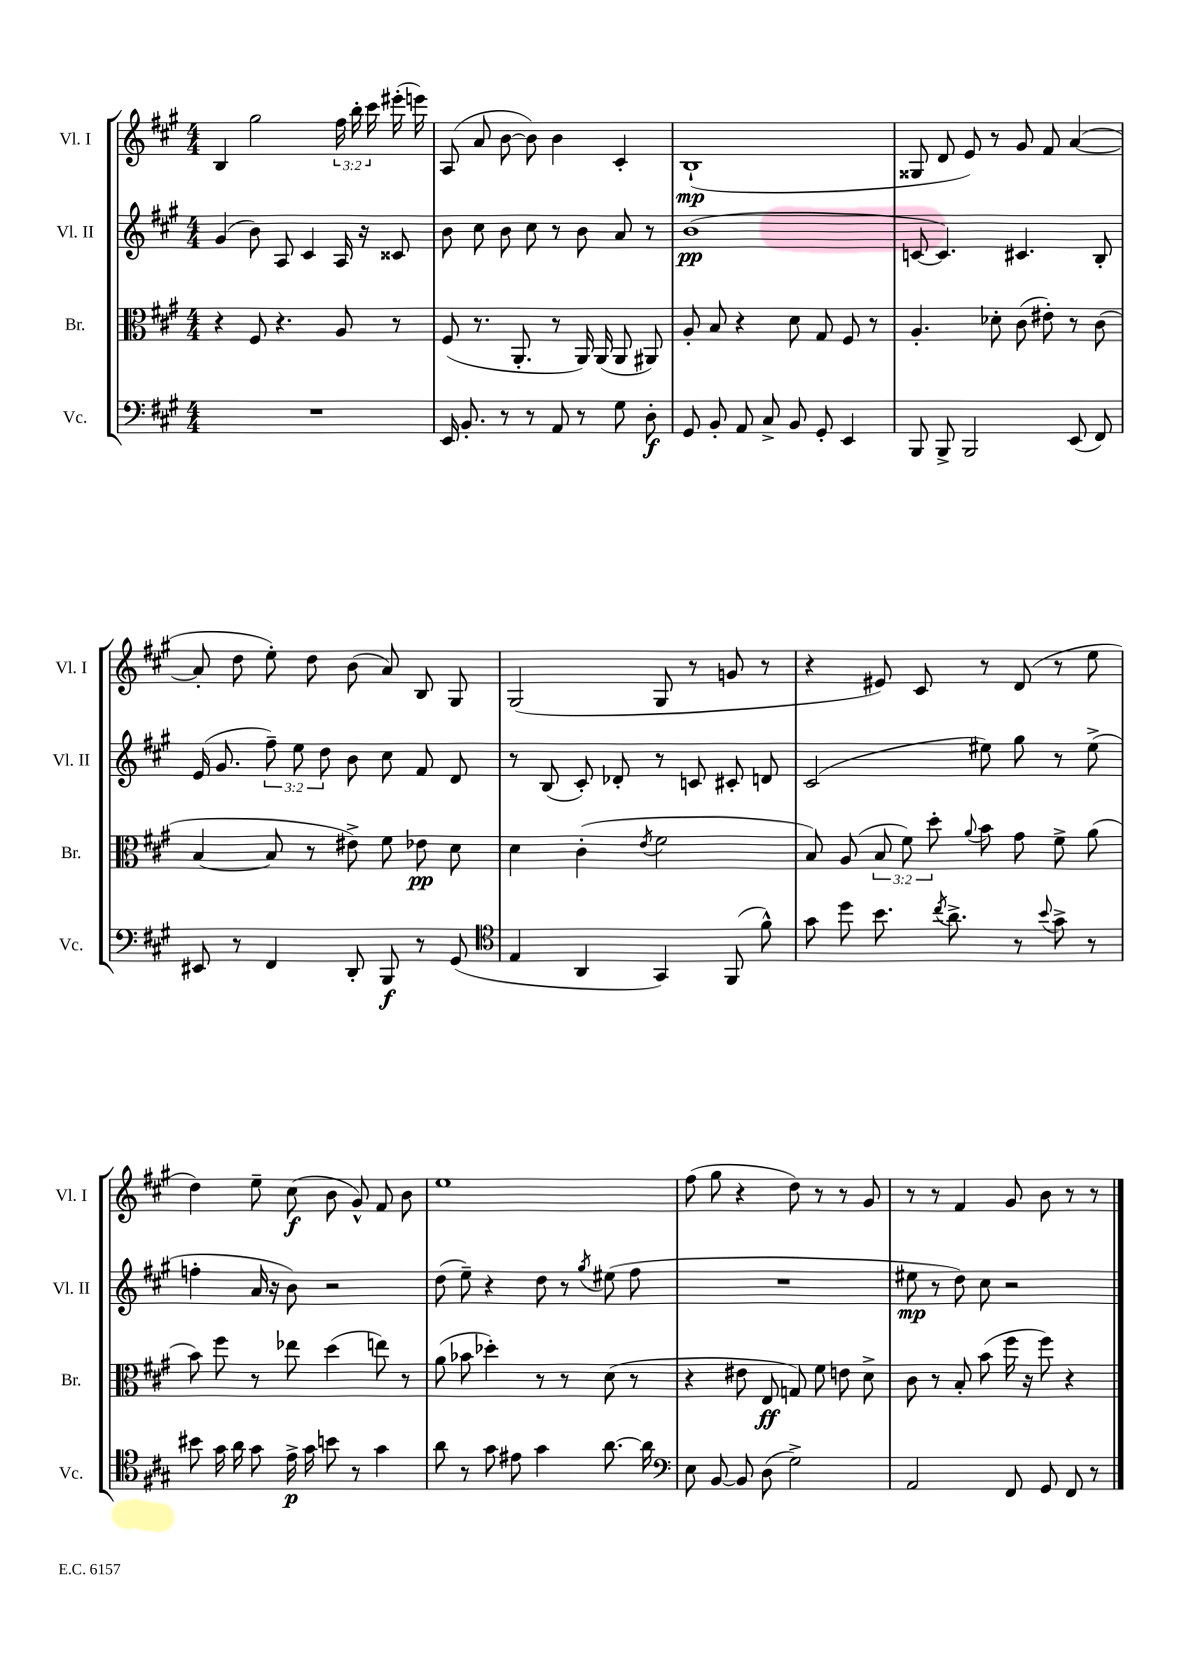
<<
\new StaffGroup <<
\new Staff = "s0" \with { instrumentName = "Vl. I" shortInstrumentName = "Vl. I" } {
    \clef treble \key a \major \numericTimeSignature \time 4/4 \override Staff.TupletNumber.text = #tuplet-number::calc-fraction-text
    \autoBeamOff b4 gis''2 \tuplet 3/2 { fis''16 b''16-. cis'''16 } eis'''16-.( e'''16) |
    a8( a'8 b'8~ b'8) b'4 cis'4-. |
    b1-!\mp( |
    gisis8 d'8 e'8) r8 gis'8 fis'8 a'4~( |
    a'8-. d''8 e''8-.) d''8 b'8( a'8) b8 gis8 |
    gis2( gis8 r8 g'8 r8 |
    r4 eis'8) cis'8 r8 d'8( r8 e''8 |
    d''4) e''8-- cis''8\f( b'8 gis'8-^) fis'8 b'8 |
    e''1 |
    fis''8( gis''8 r4 d''8) r8 r8 gis'8 |
    r8 r8 fis'4 gis'8 b'8 r8 r8 \bar "|." |
}
\new Staff = "s1" \with { instrumentName = "Vl. II" shortInstrumentName = "Vl. II" } {
    \clef treble \key a \major \numericTimeSignature \time 4/4 \override Staff.TupletNumber.text = #tuplet-number::calc-fraction-text
    \autoBeamOff gis'4( b'8) a8 cis'4 a16 r16 cisis'8 |
    b'8 cis''8 b'8 cis''8 r8 b'8 a'8 r8 |
    b'1\pp( |
    c'8~ c'4.) cis'4. b8-. |
    e'16( gis'8. \tuplet 3/2 { fis''8--) e''8 d''8 } b'8 cis''8 fis'8 d'8 |
    r8 b8( cis'8-.) des'8-. r8 c'8 cis'8-. d'8 |
    cis'2( eis''8) gis''8 r8 eis''8->( |
    f''4-. a'16 r16 b'8) r2 |
    d''8( e''8--) r4 d''8 r8 \acciaccatura { gis''8 } eis''8( fis''8 |
    R1 |
    eis''8\mp r8 d''8) cis''8 r2 \bar "|." |
}
\new Staff = "s2" \with { instrumentName = "Br." shortInstrumentName = "Br." } {
    \clef alto \key a \major \numericTimeSignature \time 4/4 \override Staff.TupletNumber.text = #tuplet-number::calc-fraction-text
    \autoBeamOff r4 fis8 r4. a8 r8 |
    fis8( r8. a,8.-. r8 a,16) a,16( a,8 ais,8) |
    a8-. b8 r4 d'8 gis8 fis8 r8 |
    a4.-. des'8-. cis'8( eis'8-.) r8 cis'8( |
    b4~ b8 r8 eis'8->) fis'8 ees'8\pp d'8 |
    d'4 cis'4-.( \acciaccatura { e'8 } fis'2 |
    b8) a8( \tuplet 3/2 { b8 fis'8) d''8-. } \appoggiatura { a'8 } b'8 gis'8 fis'8-> a'8( |
    b'8) fis''8 r8 ees''8 d''4( e''8) r8 |
    a'8( bes'8 des''4-.) r8 r8 d'8( r8 |
    r4 eis'8 e8\ff g8) fis'8 e'8 d'8-> |
    cis'8 r8 b8-. b'8( fis''16 r16 fis''8) r4 \bar "|." |
}
\new Staff = "s3" \with { instrumentName = "Vc." shortInstrumentName = "Vc." } {
    \clef bass \key a \major \numericTimeSignature \time 4/4
    \autoBeamOff R1 |
    e,16 b,8.-. r8 r8 a,8 r8 gis8 d8-.\f |
    gis,8 b,8-. a,8 cis8-> b,8 gis,8-. e,4 |
    b,,8 b,,8-> b,,2 e,8( fis,8) |
    eis,8 r8 fis,4 d,8-. b,,8\f r8 gis,8( |
    \clef tenor e4 a,4 gis,4) fis,8( fis'8-^) |
    gis'8 d''8 b'8. \acciaccatura { cis''8 } a'8.-> r8 \appoggiatura { b'8 } gis'8-> r8 |
    bis'8 gis'16 a'16 gis'8 e'16->\p gis'16 b'8 r8 gis'4 |
    a'8 r8 gis'8 eis'8 gis'4 a'8.~ a'16 |
    \clef bass e8 b,8~ b,8 d8( gis2->) |
    a,2 fis,8 gis,8 fis,8 r8 \bar "|." |
}
>>
>>
\layout { \context { \Score \remove "Bar_number_engraver" } }
